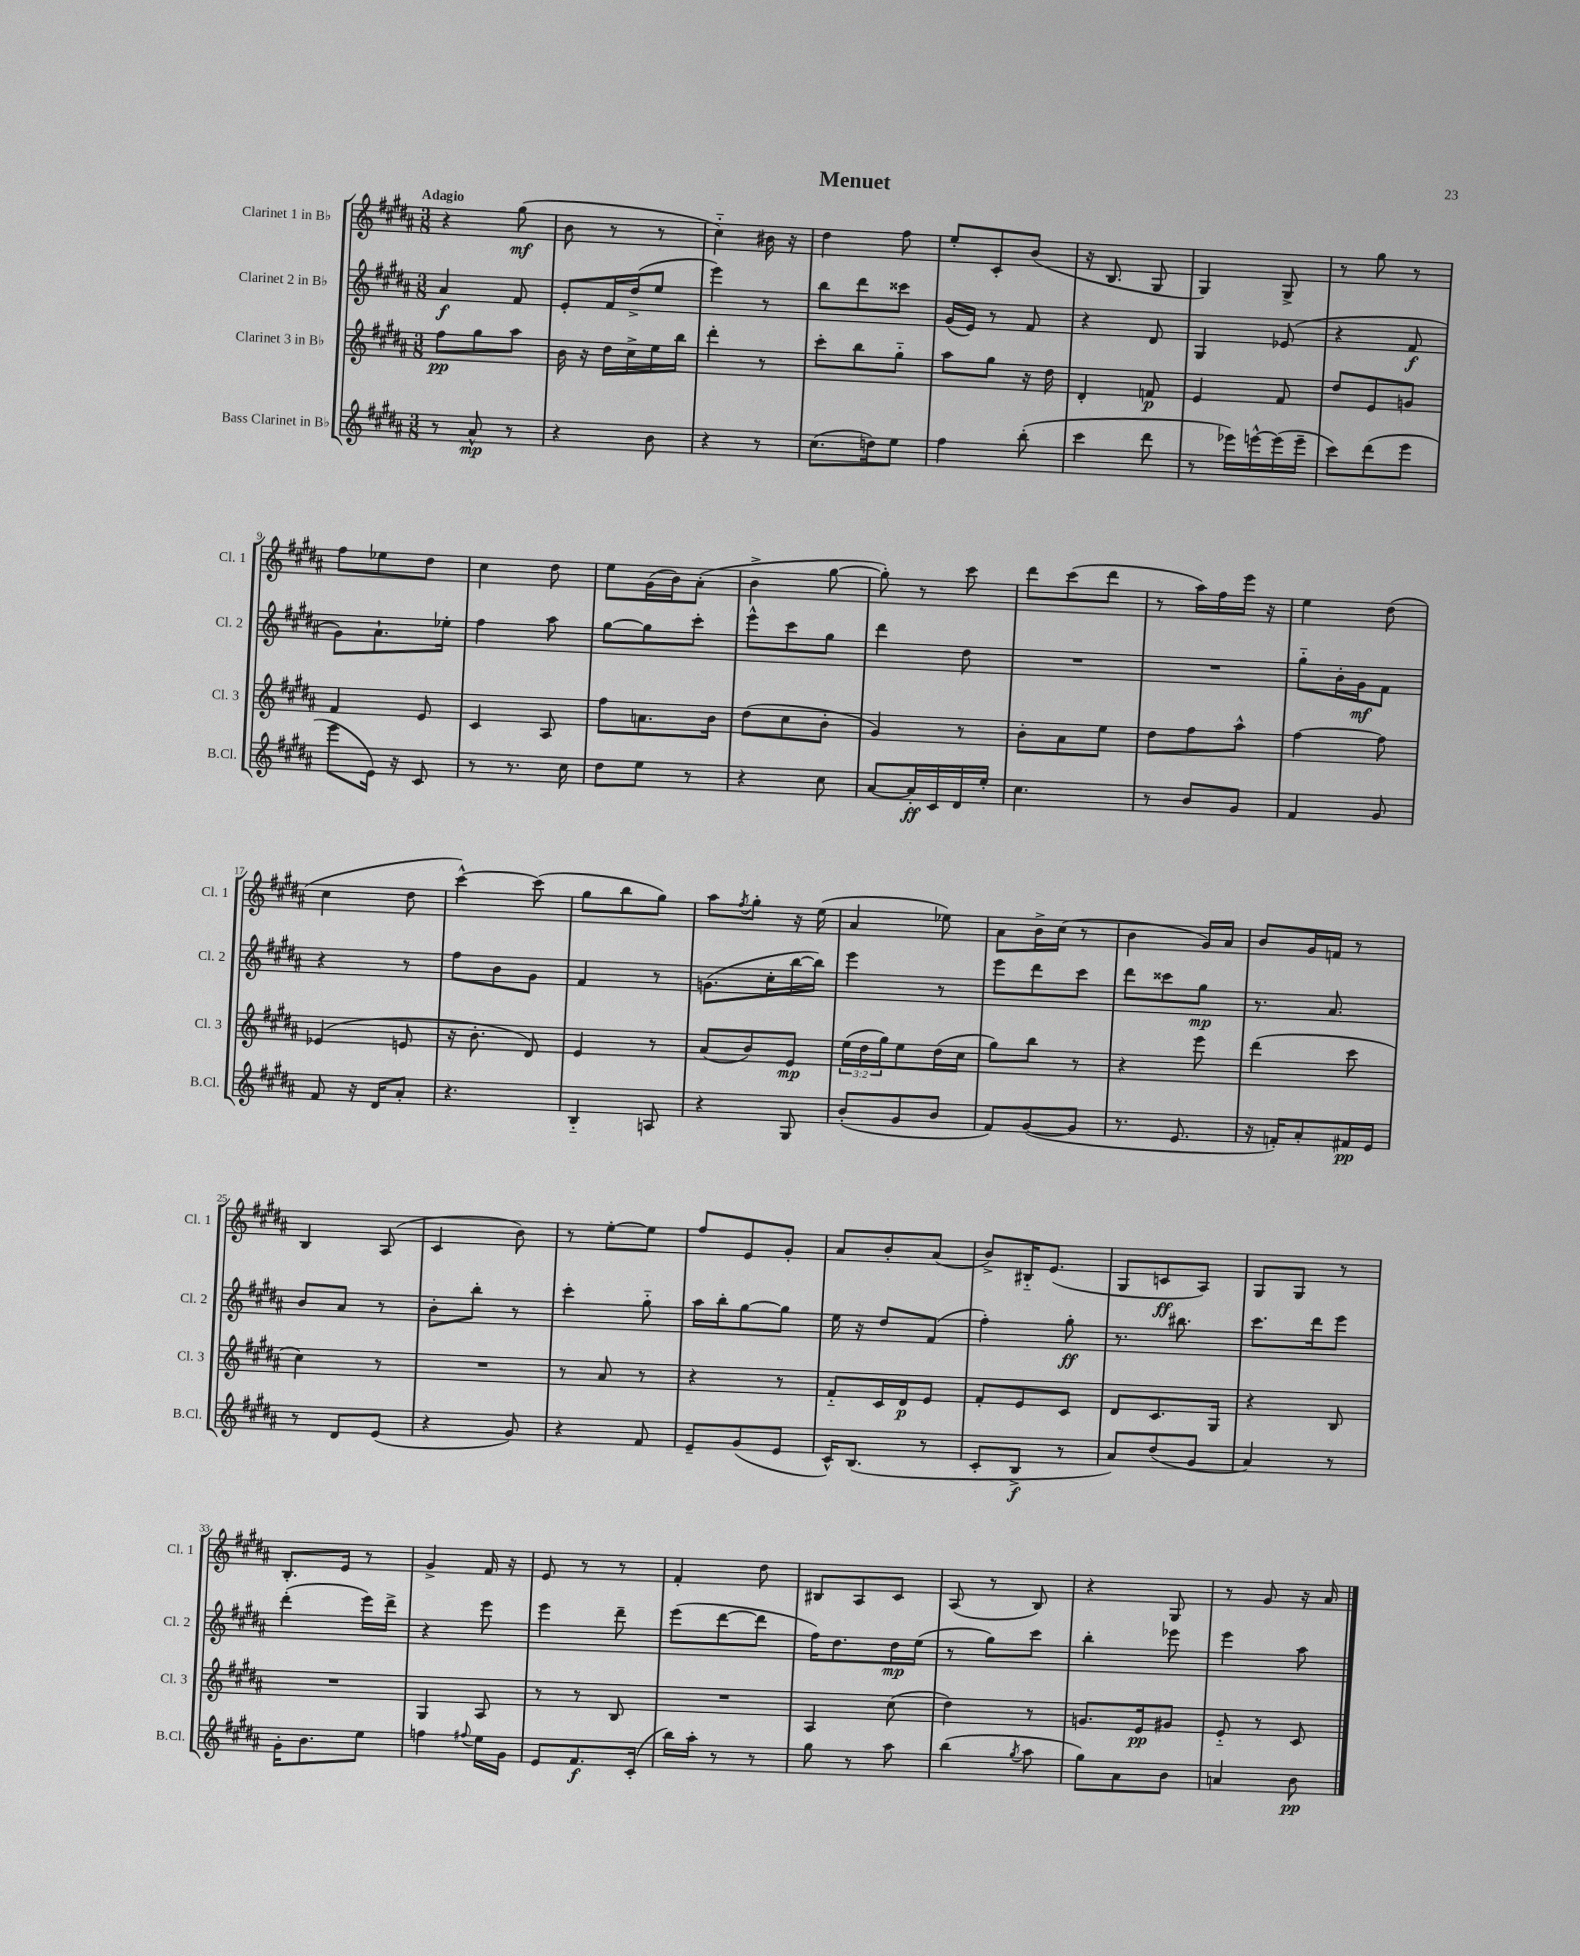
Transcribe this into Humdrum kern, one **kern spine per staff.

**kern	**kern	**kern	**kern
*staff4	*staff3	*staff2	*staff1
*clefG2	*clefG2	*clefG2	*clefG2
*k[f#c#g#d#a#]	*k[f#c#g#d#a#]	*k[f#c#g#d#a#]	*k[f#c#g#d#a#]
*M3/8	*M3/8	*M3/8	*M3/8
8r	8ff#\L	4a#/	4r
8a#^^/	8gg#\	.	.
8r	8aa#\J	8f#/	(8gg#\
=	=	=	=
4r	16b\	8e'/L	8b\
.	16r	.	.
.	16dd#\LL	16f#/L	8r
.	16cc#^\	(16dd#^/J	.
8b\	16ee\	8ee/J	8r
.	16bb\JJ	.	.
=	=	=	=
4r	4ddd#'\	4eee\)	4cc#'~\)
8r	8r	8r	16b#\
.	.	.	16r
=	=	=	=
(8.cc#\L	8ccc#'\L	8bb\L	4dd#\
.	8bb\	8ddd#\	.
16dd\k)	.	.	.
8ee\J	8gg#'~\J	8ccc##\J	8ff#\
=	=	=	=
4ff#\	8aa#\L	(16g#/LL	8ee'/L
.	.	16e/JJ)	.
.	8gg#\J	8r	8c#'/
(8bb'\	16r	8f#/	(8b/J
.	16dd#\	.	.
=	=	=	=
4ccc#\	4d#'/	4r	16r
.	.	.	8.B/
8ddd#\	8f/	8d#/	8G#/
=	=	=	=
8r	4e/	4G#/	4G#/)
16eee-\LL)	.	.	.
[16eee^^\	.	.	.
(16eee\]	8f#/	(8e-/	8G#^/
16eee~\JJ	.	.	.
=	=	=	=
8ccc#\L)	8dd#/L	4r	8r
(8ddd#\	8e/	.	8gg#\
8eee\J	8g/J	8f#/	8r
=	=	=	=
8eee\L	4f#/	8g#\L)	8ff#\L
16e\Jk)	.	8.a#`\	8ee-\
16r	.	.	.
8c#/	8e/	.	8dd#\J
.	.	16ee-'\Jk	.
=	=	=	=
8r	4c#/	4ff#\	4cc#\
8.r	.	.	.
.	8A#/	8aa#\	8dd#\
16cc#\	.	.	.
=	=	=	=
8dd#\L	8ff#\L	[8gg#\L	8ee\L
8ee\J	8.a\	8gg#\]	(16g#\L
.	.	.	16b\J)
8r	.	8ccc#'\J	(8a#'\J
.	16b\Jk	.	.
=	=	=	=
4r	(8dd#\L	8eee^^\L	4b^\
.	8cc#\	8ccc#\	.
8cc#\	8b'\J	8gg#\J	[8gg#\
=	=	=	=
[8a#/L	4g#/)	4ddd#\	8gg#'\])
16a#'/]L	.	.	8r
16c#/	.	.	.
16d#/	8r	8dd#\	8ccc#\
16ee'/JJ	.	.	.
=	=	=	=
4.cc#\	8b'\L	4.r	8ddd#\L
.	8a#\	.	(8ccc#\
.	8ee\J	.	8ddd#\J
=	=	=	=
8r	8dd#\L	4.r	8r
8b/L	8ff#\	.	16aa#\LL)
.	.	.	16ff#\
8g#/J	8aa#^^\J	.	16eee\JJ
.	.	.	16r
=	=	=	=
4f#/	[4ff#\	8gg#'~\L	4ee\
.	.	16b'\L	.
.	.	16g#\J	.
8g#/	8ff#\]	8f#\J	(8dd#\
=	=	=	=
8f#/	(4e-/	4r	4cc#\
16r	.	.	.
16d#/LK	.	.	.
8a#'/J	8e/	8r	8dd#\
=	=	=	=
4.r	16r	8ff#\L	[4ccc#^^\)
.	8.b'\	.	.
.	.	8b\	.
.	8d#/)	8g#\J	(8ccc#\]
=	=	=	=
4B'~/	4e/	4f#/	8gg#\L
.	.	.	8bb\
8A/	8r	8r	8gg#\J)
=	=	=	=
4r	(8a#/L	(8.g\L	8aa#\L
.	.	.	8qff#/
.	8b/)	.	8gg#'\J
.	.	16cc#'\L	.
8G#/	8e/J	[16bb\	16r
.	.	16bb\]JJ)	(16ee\
=	=	=	=
(8b'/L	(24ee\LL	4eee\	4a#/
.	24dd#\	.	.
.	24gg#\J)	.	.
8g#/	8ee\	.	.
8b/J	(16dd#\L	8r	8ee-\)
.	16cc#\JJ	.	.
=	=	=	=
8f#/L)	8gg#\L)	8eee\L	8a#\L
([8g#/	8bb\J	8ddd#\	16b^\L
.	.	.	(16cc#\JJ
8g#/]J	8r	8ccc#\J	8r
=	=	=	=
8.r	4r	8ddd#\L	4b\
.	.	8ccc##\	.
8.e/	.	.	.
.	8eee\	8gg#\J	16g#/LL)
.	.	.	16a#/JJ
=	=	=	=
16r	(4ddd#\	8.r	8b/L
16f'/LK)	.	.	.
8a#'/	.	.	16g#/L
.	.	8.a#/	16f/JJ
16f#/L	8ccc#\	.	8r
16e/JJ	.	.	.
=	=	=	=
8r	4cc#\)	8b/L	4B/
8d#/L	.	8a#/J	.
(8e/J	8r	8r	(8A#/
=	=	=	=
4r	4.r	8b'\L	4c#/
.	.	8bb'\J	.
8g#/)	.	8r	8b\)
=	=	=	=
4r	8r	4ccc#'\	8r
.	8a#/	.	[8ee'\L
8f#/	8r	8gg#'~\	8ee\]J
=	=	=	=
8e~/L	4r	16aa#\LL	8ff#/L
.	.	16bb'\J	.
(8g#/	.	[8gg#\	8e/
8e/J	8r	8gg#\]J	8g#'/J
=	=	=	=
16c#^^/LK)	8f#'~/L	16ee\	8a#/L
(8.B/J	.	16r	.
.	16c#/L	8dd#/L	8b'/
.	16d#/J	.	.
8r	8e/J	(8f#/J	(8a#/J
=	=	=	=
8c#'/L	8f#'/L	4ff#'\)	8b^/L)
8B^/J	8e/	.	16B#'~/K
.	.	.	(8.e/J
8r	8c#/J	8gg#'\	.
=	=	=	=
8a#/L)	8d#/L	8.r	8G#/L
(8dd#/	8.c#/	.	8c/
.	.	8.bb#\	.
8g#/J	.	.	8A#/J)
.	16G#/Jk	.	.
=	=	=	=
4a#/)	4r	8.ccc#\L	8G#/L
.	.	.	8G#/J
.	.	16ddd#\k	.
8r	8B/	8eee\J	8r
=	=	=	=
16g#'\LK	4.r	(4ddd#'\	8.B'/L
8.b\	.	.	.
.	.	.	16e/Jk
8ee\J	.	16eee\LL)	8r
.	.	16ddd#^\JJ	.
=	=	=	=
4ff\	4G#/	4r	4g#^/
8qqff#/	.	.	.
16ee\LL	8A#/	8eee\	16f#/
16g#\JJ	.	.	16r
=	=	=	=
8e/L	8r	4eee\	8e/
8.f#/	8r	.	8r
.	8B/	8ddd#~\	8r
(16c#'/Jk	.	.	.
=	=	=	=
16bb\LL)	4.r	(8eee\L	4f#'/
16aa#'\JJ	.	.	.
8r	.	[8ddd#\	.
8r	.	8ddd#\]J	8dd#\
=	=	=	=
8gg#\	4A#/	16ff#\LK)	8B#/L
.	.	8.dd#\	.
8r	.	.	8A#/
8aa#\	(8cc#\	16dd#\L	8c#/J
.	.	(16ee\JJ	.
=	=	=	=
(4bb\	4dd#\)	8r	(8A#/
.	.	8gg#\L)	8r
8qgg#/	.	.	.
8aa#\	8r	8ccc#\J	8B/)
=	=	=	=
8gg#\L)	8.g/L	4bb'\	4r
8a#\	.	.	.
.	16e/k	.	.
8b\J	8g#/J	8eee-\	8G#/
=	=	=	=
4a/	8e'~/	4eee\	8r
.	8r	.	8g#/
8b\	8c#/	8aa#\	16r
.	.	.	16a#/
==	==	==	==
*-	*-	*-	*-
